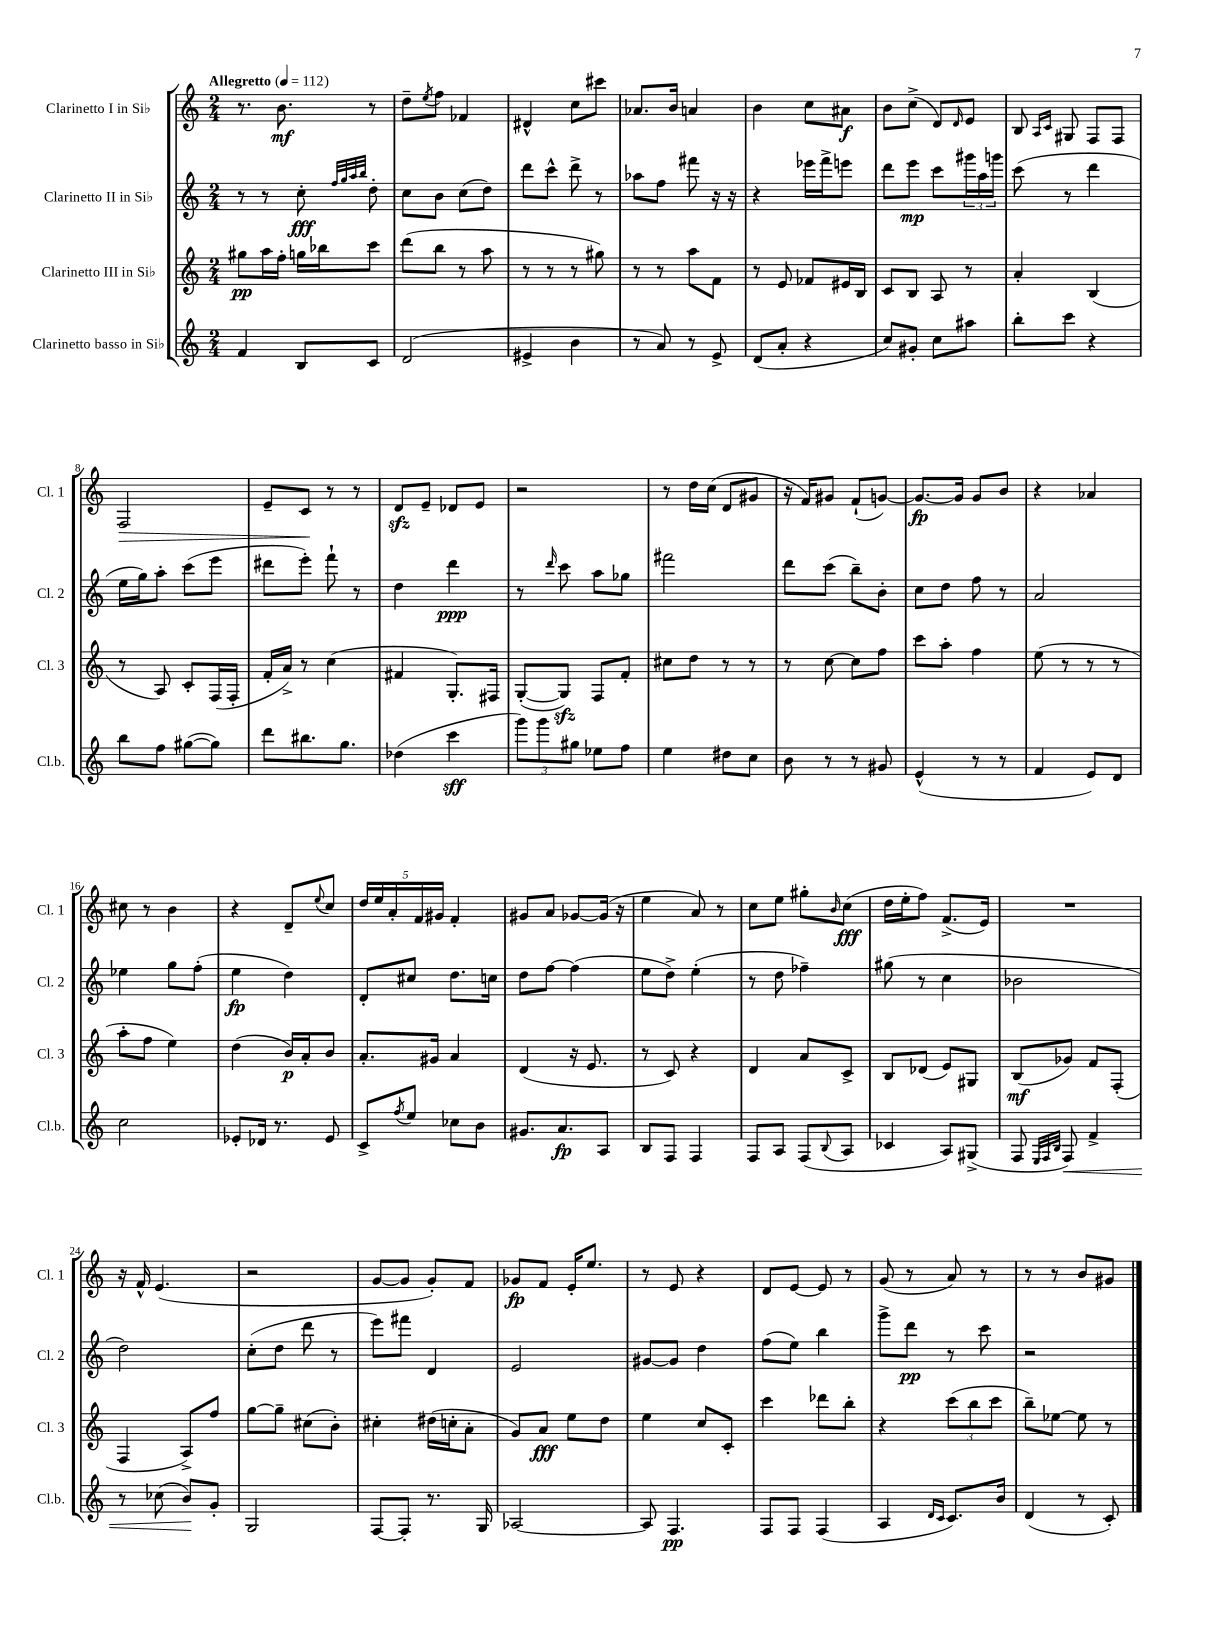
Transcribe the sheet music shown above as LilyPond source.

<<
\new StaffGroup <<
\new Staff = "s0" \with { instrumentName = "Clarinetto I in Sib" shortInstrumentName = "Cl. 1" } {
    \clef treble \key c \major \numericTimeSignature \time 2/4 \tempo "Allegretto" 4 = 112
    r8. b'8.\mf r8 |
    d''8-- \acciaccatura { e''8 } f''8 fes'4 |
    dis'4-^ c''8 cis'''8 |
    aes'8. b'16 a'4 |
    b'4 c''8 ais'8\f |
    b'8 c''8->( d'8) \grace { d'16 } e'8 |
    b8 \grace { a16 c'16 } gis8 f8 f8 |
    f2\> |
    e'8-- c'8\! r8 r8 |
    d'8\sfz e'8-- des'8 e'8 |
    r2 |
    r8 d''16 c''16( d'8 gis'8 |
    r16 f'16) gis'8 f'8-!( g'8~) |
    g'8.~\fp g'16 g'8 b'8 |
    r4 aes'4 |
    cis''8 r8 b'4 |
    r4 d'8-- \appoggiatura { e''8 } c''8 |
    \tuplet 5/4 { d''16 e''16 a'16-. f'16 gis'16 } f'4-. |
    gis'8 a'8 ges'8~ ges'16( r16 |
    e''4 a'8) r8 |
    c''8 e''8 gis''8-. \grace { b'16 } c''8\fff( |
    d''16 e''16-. f''8) f'8.->( e'16) |
    R2 |
    r16 f'16-^ e'4.( |
    r2 |
    g'8~ g'8 g'8-.) f'8 |
    ges'8\fp f'8 e'16-. e''8. |
    r8 e'8 r4 |
    d'8 e'8~ e'8 r8 |
    g'8( r8 a'8) r8 |
    r8 r8 b'8 gis'8 \bar "|." |
}
\new Staff = "s1" \with { instrumentName = "Clarinetto II in Sib" shortInstrumentName = "Cl. 2" } {
    \clef treble \key c \major \numericTimeSignature \time 2/4
    r8 r8 c''8-.\fff \grace { f''32 g''32 a''32 b''32 } d''8-. |
    c''8 b'8 c''8( d''8) |
    d'''8 c'''8-^ d'''8-> r8 |
    aes''8 f''8 fis'''8 r16 r16 |
    r4 ees'''16 f'''16-> e'''8 |
    d'''8 e'''8\mp c'''8 \tuplet 3/2 { gis'''16 a''16 g'''16 } |
    c'''8( r8 d'''4 |
    e''16 g''16) a''8-. c'''8( e'''8 |
    dis'''8 e'''8-.) f'''8-! r8 |
    d''4 d'''4\ppp |
    r8 \grace { d'''16 } c'''8 a''8 ges''8 |
    fis'''2 |
    d'''8 c'''8( b''8--) b'8-. |
    c''8 d''8 f''8 r8 |
    a'2 |
    ees''4 g''8 f''8-.( |
    e''4\fp d''4) |
    d'8-. cis''8 d''8. c''16 |
    d''8 f''8~ f''4( |
    e''8 d''8->) e''4-.( |
    r8 d''8 fes''4--) |
    gis''8( r8 c''4 |
    bes'2 |
    d''2) |
    c''8-.( d''8 d'''8 r8 |
    e'''8) fis'''8 d'4 |
    e'2 |
    gis'8~ gis'8 d''4 |
    f''8( e''8) b''4 |
    g'''8-> d'''8\pp r8 c'''8 |
    r2 \bar "|." |
}
\new Staff = "s2" \with { instrumentName = "Clarinetto III in Sib" shortInstrumentName = "Cl. 3" } {
    \clef treble \key c \major \numericTimeSignature \time 2/4
    gis''8\pp a''16 f''16-. g''16 bes''16 c'''8 |
    d'''8( b''8 r8 a''8 |
    r8 r8 r8 gis''8) |
    r8 r8 a''8 f'8 |
    r8 e'8 fes'8 eis'16 b16 |
    c'8 b8 a8 r8 |
    a'4-. b4( |
    r8 a8) c'8-. f16( f16-. |
    f'16-. a'16->) r8 c''4( |
    fis'4 g8.-.) fis16 |
    g8~-.( g8\sfz) f8 f'8-. |
    cis''8 d''8 r8 r8 |
    r8 c''8~ c''8 f''8 |
    c'''8 a''8-. f''4 |
    e''8( r8 r8 r8 |
    a''8-. f''8 e''4) |
    d''4( b'16\p) a'16-. b'8 |
    a'8.-. gis'16 a'4 |
    d'4( r16 e'8. |
    r8 c'8) r4 |
    d'4 a'8 c'8-> |
    b8 des'8( e'8) gis8 |
    b8\mf( ges'8) f'8 f8-.( |
    f4 a8->) f''8 |
    g''8~ g''8-- cis''8( b'8-.) |
    cis''4-. dis''16( c''16-. a'8-. |
    g'8) a'8\fff e''8 d''8 |
    e''4 c''8 c'8-. |
    c'''4 des'''8 b''8-. |
    r4 \tuplet 3/2 { c'''8( b''8 c'''8 } |
    b''8--) ees''8~ ees''8 r8 \bar "|." |
}
\new Staff = "s3" \with { instrumentName = "Clarinetto basso in Sib" shortInstrumentName = "Cl.b." } {
    \clef treble \key c \major \numericTimeSignature \time 2/4
    f'4 b8 c'8 |
    d'2( |
    eis'4-> b'4 |
    r8 a'8) r8 e'8-> |
    d'8( a'8-. r4 |
    c''8) gis'8-. c''8 ais''8 |
    b''8-. c'''8 r4 |
    b''8 f''8 gis''8~( gis''8) |
    d'''8 bis''8. g''8. |
    des''4( c'''4\sff |
    \tuplet 3/2 { g'''8) g'''8 gis''8 } ees''8 f''8 |
    e''4 dis''8 c''8 |
    b'8 r8 r8 gis'8 |
    e'4-^( r8 r8 |
    f'4 e'8) d'8 |
    c''2 |
    ees'8-. des'16 r8. ees'8 |
    c'8-> \acciaccatura { f''8 } e''8 ces''8 b'8 |
    gis'8. a'8.\fp a8 |
    b8 f8 f4 |
    f8 a8 f8( \appoggiatura { b8 } a8 |
    ces'4 a8) gis8->( |
    f8 \grace { e32 f32 b32 } f8\<) f'4-> |
    r8 ces''8( b'8\!) g'8-. |
    g2 |
    f8~ f8-. r8. g16 |
    aes2~ |
    aes8 f4.\pp |
    f8 f8 f4( |
    a4 \grace { d'16 c'16 } c'8.) b'16 |
    d'4( r8 c'8-.) \bar "|." |
}
>>
>>
